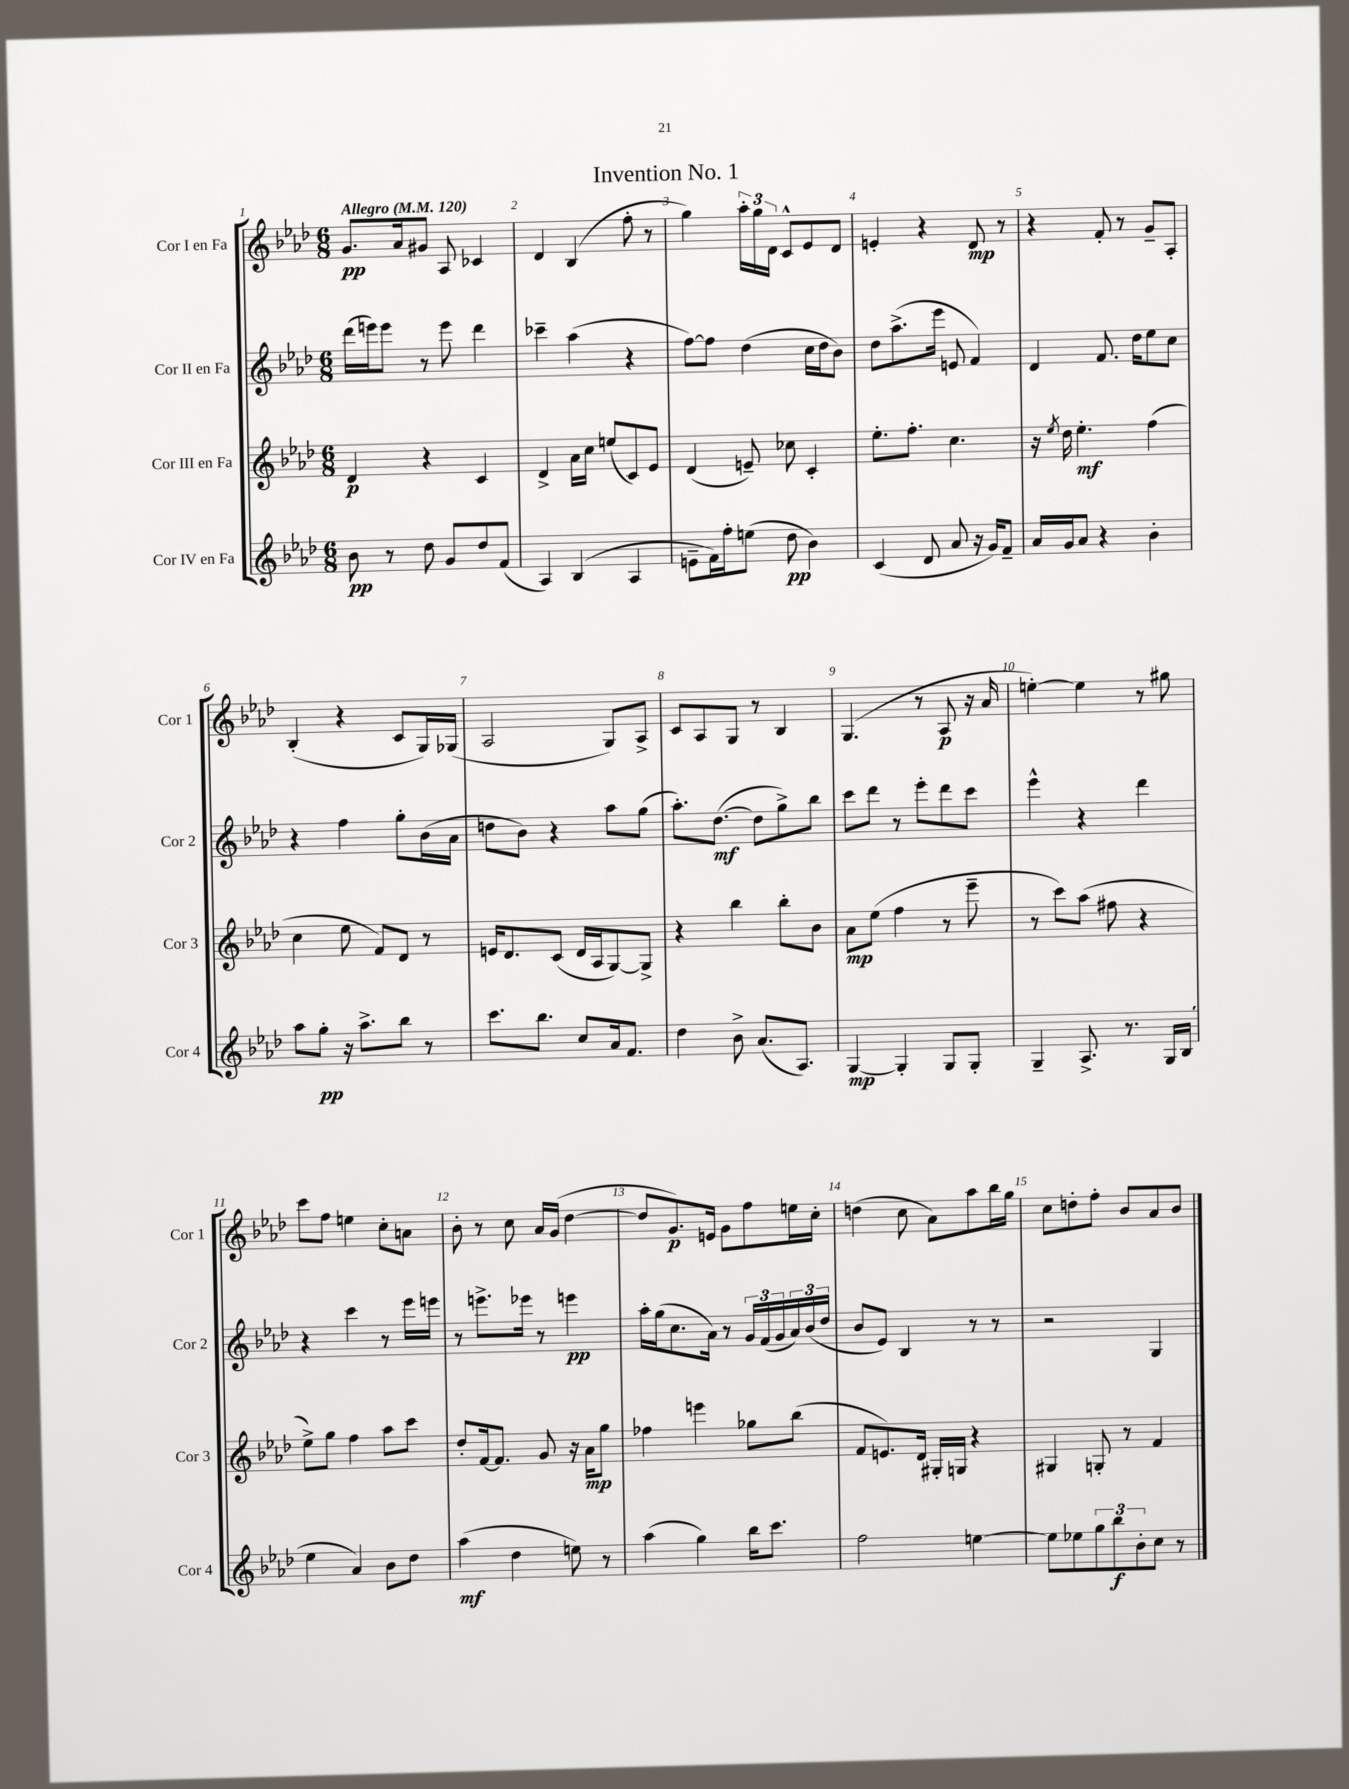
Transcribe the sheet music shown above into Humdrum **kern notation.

**kern	**kern	**kern	**kern
*staff4	*staff3	*staff2	*staff1
*clefG2	*clefG2	*clefG2	*clefG2
*k[b-e-a-d-]	*k[b-e-a-d-]	*k[b-e-a-d-]	*k[b-e-a-d-]
*M6/8	*M6/8	*M6/8	*M6/8
*MM120	*MM120	*MM120	*MM120
8b-\	4d-/	(16ddd-\LL	8.g/L
.	.	16eee\J)	.
8r	.	8eee\J	.
.	.	.	16a-/k
8dd-\	4r	8r	8g#/J
8g/L	.	8eee\	8A-/
8dd-/	4c/	4ddd-\	4c-/
(8f/J	.	.	.
=	=	=	=
4A-/)	4d-^/	4ccc-~\	4d-/
(4B-/	16a-\LL	(4aa-\	(4B-/
.	16cc\JJ	.	.
.	(8ee/L	.	.
4A-/	8c/)	4r	8ff'\
.	8e-/J	.	8r
=	=	=	=
8e~\L	(4d-/	[8ff\L)	4gg\)
16f\L)	.	8ff\]J	.
16ff'\J	.	.	.
(8ee\J	8e~/)	(4dd-\	24aa-'\LL
.	.	.	24gg\
.	.	.	24d-\JJ
8dd-\	8cc-\	.	8c^^/L
4b-\)	4c'/	16cc\LL	8e-/
.	.	16dd-\J	.
.	.	8b-\J)	8d-/J
=	=	=	=
(4c/	8.ee-'\L	8dd-\L	4e'/
.	.	(8.aa-^\	.
.	8.ff'\J	.	.
8d-/	.	.	4r
.	.	16eee-\Jk	.
8a-/	4.cc\	8e/	.
16r	.	4f/)	8d-/
16g/LK)	.	.	.
8f~/J	.	.	8r
=	=	=	=
16a-/LL	16r	4d-/	4r
.	8qee-/	.	.
16g/J	16dd-\	.	.
8a-/J	4.ee-'\	.	.
4r	.	8.f/	8f'/
.	.	.	8r
.	.	16dd-\LK	.
4b-'\	(4ff\	8ee-\	8g~/L
.	.	8cc\J	8A-'/J
=	=	=	=
8aa-\L	4cc\	4r	(4B-'/
8gg'\J	.	.	.
16r	8ee-\	4ff\	4r
8.aa-^\L	.	.	.
.	8f/L)	.	.
8bb-\J	8d-/J	8gg'\L	8c/L
8r	8r	(16b-\L	16G/L)
.	.	16a-\JJ	(16G-/JJ
=	=	=	=
8.ccc\L	16e/LK	8dd\L	2A-/
.	8.d-/	.	.
.	.	8b-\J)	.
8.bb-\J	.	.	.
.	(8c/J	4r	.
8cc/L	16d-/LL	.	.
.	16A-/J	.	.
16a-/k	[8G/)	8aa-\L	8G/L)
8.f/J	.	.	.
.	8G^/]J	(8gg\J	8A-^/J
=	=	=	=
4dd-\	4r	8.aa-'\L)	8c/L
.	.	.	8A-/
.	.	([8.dd-\J	.
8b-^\	4bb-\	.	8G/J
(8.a-/L	.	8dd-\]L	8r
.	8bb-'\L	8gg^\)	4B-/
8.A-/J)	.	.	.
.	8b-\J	8bb-\J	.
=	=	=	=
[4G/	8a-\L	8ccc\L	(4.G/
.	(8ee-\J	8ddd-\J	.
4G'/]	4ff\	8r	.
.	.	8eee-'\L	8r
8G/L	8r	8ddd-\	8A-/
8G'/J	8eee-~\	8ccc\J	16r
.	.	.	16a-/
=	=	=	=
4G~/	8r	4eee-^^\	[4ee'\)
.	8ccc\L)	.	.
8.A-^/	(8aa-\J	4r	4ee\]
.	8ff#\	.	.
8.r	.	.	.
.	4r	4ddd-\	8r
16G/LL	.	.	8gg#\
(16B-/JJ	.	.	.
=	=	=	=
4ee-\	8ee-^\L)	4r	8ccc\L
.	8gg\J	.	8ff\J
4a-/)	4ff\	4ccc\	4ee\
8b-\L	8aa-\L	8r	8cc'\L
8dd-\J	8ccc\J	16eee-\LL	8a\J
.	.	16eee\JJ	.
=	=	=	=
(4aa-\	8dd-'/L	8r	8b-'\
.	[16f/k	8.eee^\L	8r
.	8.f/]J	.	.
4dd-\	.	.	8cc\
.	.	16eee-\Jk	.
.	8g/	8r	16a-/LL
.	.	.	(16g/JJ
8ee\)	16r	4eee\	[4dd-\
.	16a-\LK	.	.
8r	8gg\J	.	.
=	=	=	=
(4aa-\	4ff-\	16aa-'\LL	8dd-/]L
.	.	(16gg\J	.
.	.	8.cc\	8.g/)
4gg\)	4eee\	.	.
.	.	16a-\Jk)	16e/Jk
.	.	8r	8g\L
16bb-\LK	8gg-\L	24g/LL	8ff\
.	.	(24f/	.
8.ccc\J	.	.	.
.	.	24g/	.
.	(8bb-\J	24a-/)	16ee\L
.	.	(24b-/	.
.	.	.	16cc'\JJ
.	.	24dd-/JJ	.
=	=	=	=
2ff\	8f/L	8b-/L	(4dd\
.	8.e/)	8e-/J)	.
.	.	4B-/	8cc\
.	16d-/Jk	.	.
.	16G#'/LL	.	8a-\L)
.	16G/JJ	.	.
[4ee\	4r	8r	8aa-\
.	.	8r	16bb-\L
.	.	.	16gg\JJ
=	=	=	=
8ee\]L	4G#/	2r	8cc\L
8ee-\	.	.	8dd'\
12gg\	8G'/	.	8ff'\J
12bb-\	.	.	.
.	8r	.	8b-/L
12b-'\	.	.	.
8cc\J	4f/	4G/	8a-/
8r	.	.	8b-/J
==	==	==	==
*-	*-	*-	*-
